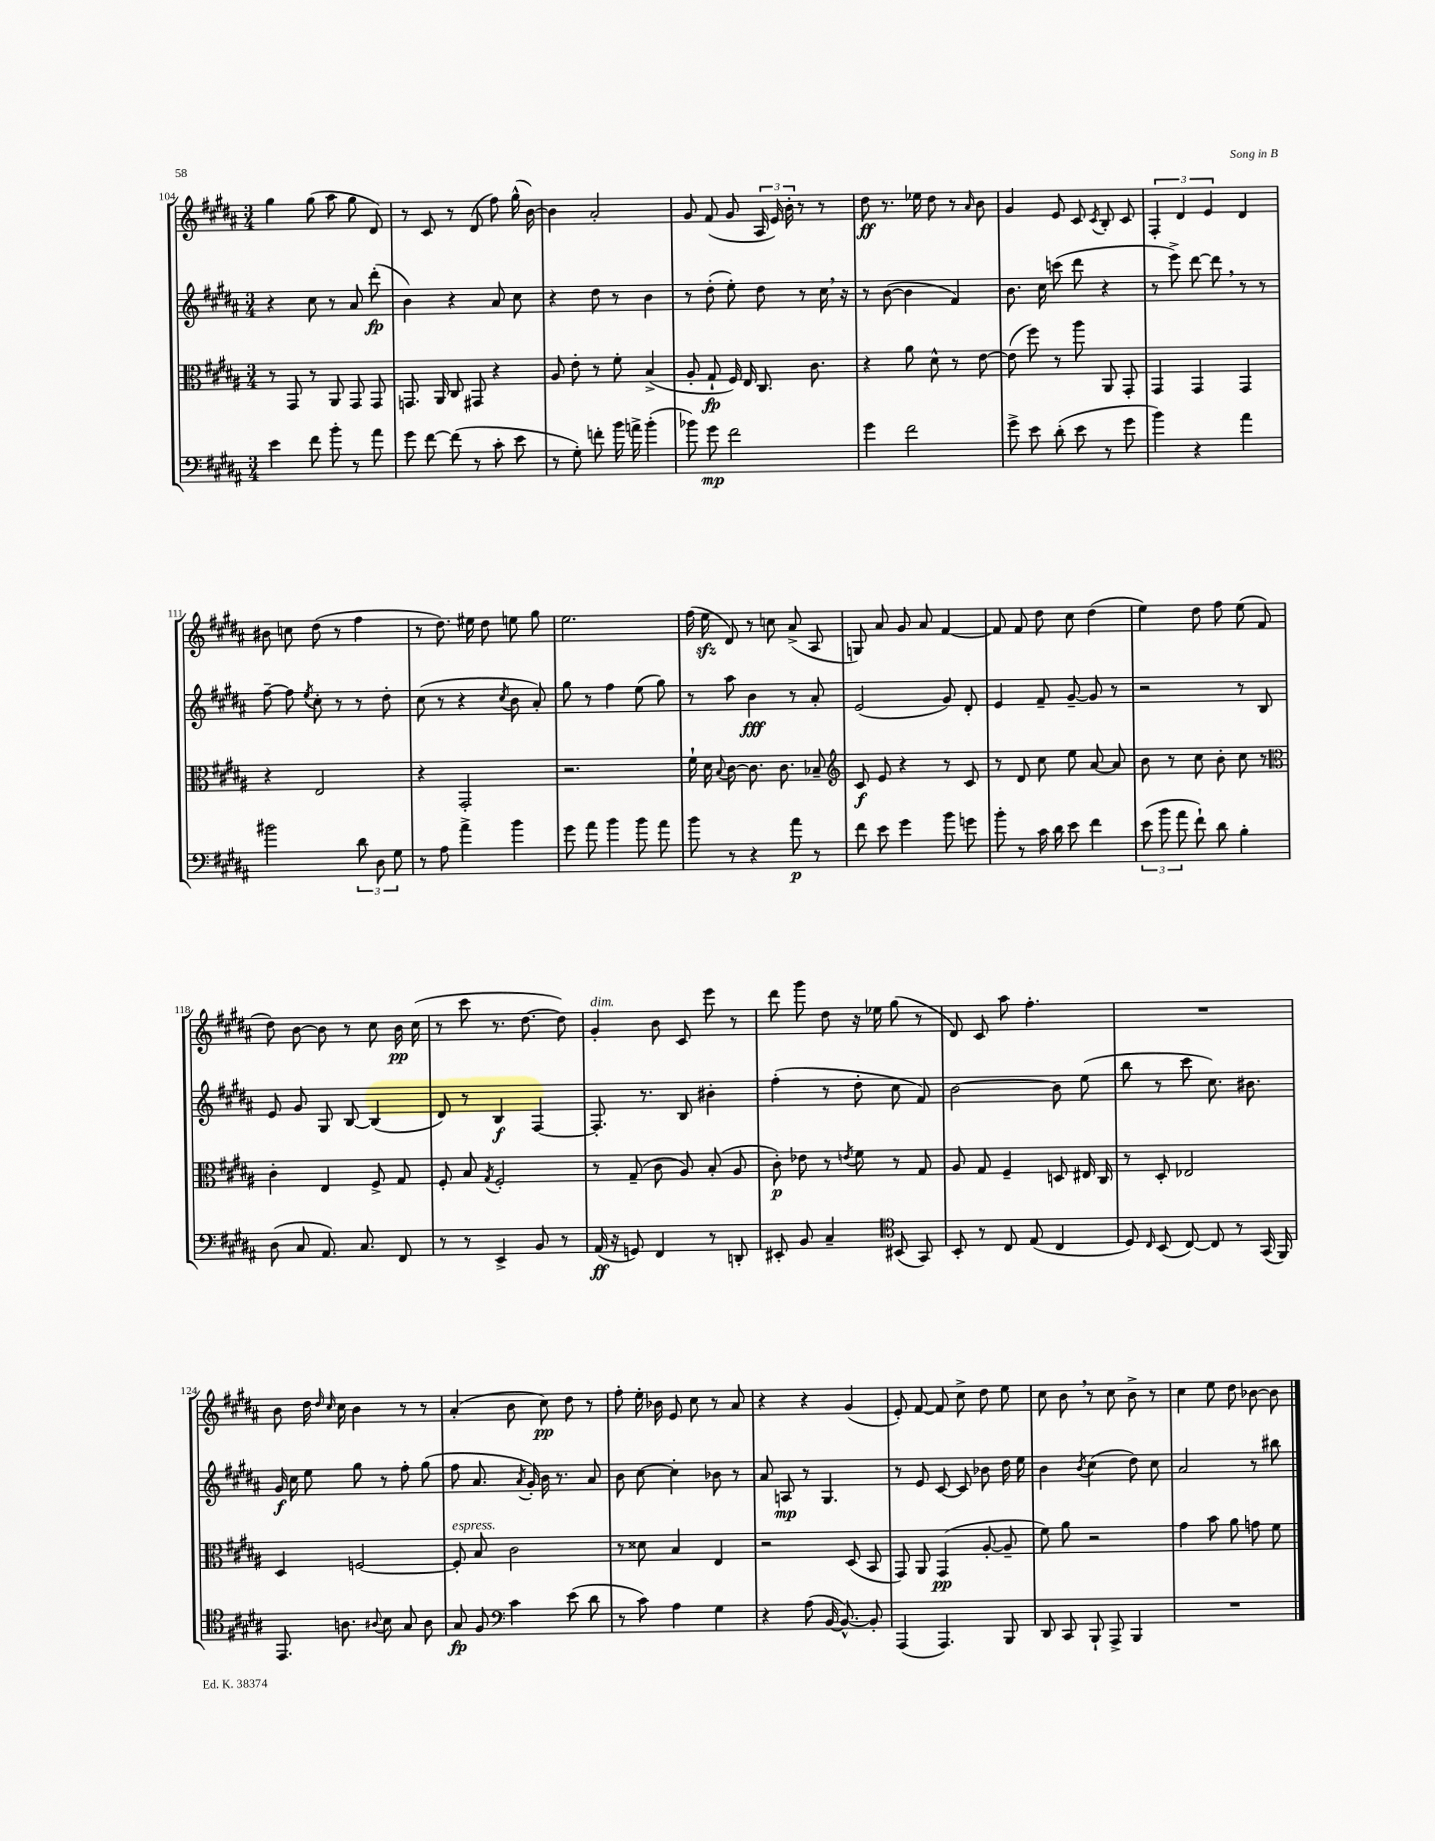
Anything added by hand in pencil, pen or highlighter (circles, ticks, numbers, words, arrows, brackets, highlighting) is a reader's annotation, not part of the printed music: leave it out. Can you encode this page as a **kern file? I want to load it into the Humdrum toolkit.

**kern	**dynam	**kern	**dynam	**kern	**dynam	**kern	**dynam
*part4	*part4	*part3	*part3	*part2	*part2	*part1	*part1
*staff4	*staff4	*staff3	*staff3	*staff2	*staff2	*staff1	*staff1
*clefF4	*	*clefC3	*	*clefG2	*	*clefG2	*
*k[f#c#g#d#a#]	*	*k[f#c#g#d#a#]	*	*k[f#c#g#d#a#]	*	*k[f#c#g#d#a#]	*
*M3/4	*	*M3/4	*	*M3/4	*	*M3/4	*
=104	=104	=104	=104	=104	=104	=104	=104
4e\	.	8r	.	4r	.	4gg#\	.
.	.	8GG#/	.	.	.	.	.
8f#\	.	8r	.	8cc#\	.	(8gg#\	.
8b'\	.	8AA#/	.	8r	.	8aa#\	.
8r	.	8GG#/	.	8a#/	.	8gg#\	.
8a#\	.	8GG#/	.	(8ddd#'\	fp	8d#/)	.
=105	=105	=105	=105	=105	=105	=105	=105
8g#\	.	8.GGn/	.	4b\)	.	8r	.
[8f#\	.	.	.	.	.	8c#/	.
.	.	16AA#/	.	.	.	.	.
(8f#\]	.	8C#/	.	4r	.	8r	.
8r	.	8GG#X/	.	.	.	(8d#/	.
8c#'\	.	4r	.	8a#/	.	8ff#\)	.
8e\	.	.	.	8cc#\	.	(16gg#^^\	.
.	.	.	.	.	.	[16b\)	.
=106	=106	=106	=106	=106	=106	=106	=106
8r	.	8A#/	.	4r	.	4b\]	.
8G#'\)	.	8e'\	.	.	.	.	.
8fn'\	.	8r	.	8dd#\	.	2a#'/	.
16b\	.	8f#'\	.	8r	.	.	.
16an^\	.	.	.	.	.	.	.
(4b'\	.	(4B^/	.	4b\	.	.	.
=107	=107	=107	=107	=107	=107	=107	=107
8b-X\)	.	8A#'/	.	8r	.	8g#/	.
8g#\	mp	8G#`/	fp	(8dd#'\	.	(8f#/	.
2f#\	.	16F#/)	.	8ee'\)	.	8g#/	.
.	.	16E/	.	.	.	.	.
.	.	8.C#/	.	8dd#\	.	24A#/	.
.	.	.	.	.	.	24e/)	.
.	.	.	.	.	.	24b'\	.
.	.	.	.	8r	.	8r	.
.	.	8.c#\	.	.	.	.	.
.	.	.	.	16cc#,\	.	8r	.
.	.	.	.	16r	.	.	.
=108	=108	=108	=108	=108	=108	=108	=108
4g#\	.	4r	.	8r	.	8dd#\	ff
.	.	.	.	([8b\	.	8.r	.
2f#\	.	8a#\	.	4b\]	.	.	.
.	.	.	.	.	.	16ee-X\	.
.	.	8d#^^\	.	.	.	8dd#\	.
.	.	8r	.	4f#/)	.	8r	.
.	.	.	.	.	.	16qqa#/	.
.	.	[8e\	.	.	.	8b\	.
=109	=109	=109	=109	=109	=109	=109	=109
8g#^\	.	(8e\]	.	8.b\	.	4g#/	.
8e\	.	8ff#\)	.	.	.	.	.
.	.	.	.	16cc#\	.	.	.
(8d#'\	.	8r	.	(8cccn\	.	8e/	.
8e\	.	8aa#\	.	8ddd#\	.	8c#/	.
.	.	.	.	.	.	8qc#/	.
8r	.	8AA#/	.	4r	.	8B'/	.
8g#\	.	8GG#'/	.	.	.	8c#/	.
=110	=110	=110	=110	=110	=110	=110	=110
4b\)	.	4GG#/	.	8r	.	6F#'/	.
.	.	.	.	8eee^\)	.	.	.
.	.	.	.	.	.	6d#/	.
4r	.	4GG#/	.	[8ddd#\	.	.	.
.	.	.	.	.	.	6e/	.
.	.	.	.	8ddd#,\]	.	.	.
4a#\	.	4GG#/	.	8r	.	4d#/	.
.	.	.	.	8r	.	.	.
!!LO:LB:g=z
=111	=111	=111	=111	=111	=111	=111	=111
2b#X\	.	4r	.	[8ff#~\	.	8b#X\	.
.	.	.	.	8ff#\]	.	8ccn\	.
.	.	.	.	8qee/	.	.	.
.	.	2E/	.	8cc#'\	.	(8dd#\	.
.	.	.	.	8r	.	8r	.
12d#\	.	.	.	8r	.	4ff#\	.
12D#\	.	.	.	.	.	.	.
.	.	.	.	8dd#'\	.	.	.
12G#\	.	.	.	.	.	.	.
=112	=112	=112	=112	=112	=112	=112	=112
8r	.	4r	.	(8cc#\	.	8r	.
8A#\	.	.	.	8r	.	8.dd#\)	.
4a#^\	.	2GG#'/	.	4r	.	.	.
.	.	.	.	.	.	16ee#X\	.
.	.	.	.	.	.	8dd#\	.
.	.	.	.	8qcc#/	.	.	.
4b\	.	.	.	8b\	.	8een\	.
.	.	.	.	8a#'/)	.	8gg#\	.
=113	=113	=113	=113	=113	=113	=113	=113
8g#\	.	2.r	.	8gg#\	.	2.ee\	.
8a#\	.	.	.	8r	.	.	.
4b\	.	.	.	4ff#\	.	.	.
8b\	.	.	.	(8ee\	.	.	.
8a#\	.	.	.	8gg#\)	.	.	.
=114	=114	=114	=114	=114	=114	=114	=114
8b\	.	16f#`\	.	8r	.	(16ff#\	.
.	.	16d#\	.	.	.	16eezz\	.
.	.	8qqB/	.	.	.	.	.
8r	.	[8c#\	.	8aa#\	.	8d#/)	.
4r	.	8.c#\]	.	4b\	fff	8r	.
.	.	.	.	.	.	8ccn\	.
.	.	8.c#\	.	.	.	.	.
8a#\	p	.	.	8r	.	(8a#^/	.
8r	.	8B-X~/	.	8a#'/	.	8A#/	.
=115	=115	=115	=115	=115	=115	=115	=115
*	*	*clefG2	*	*	*	*	*
8f#\	.	8c#/	f	(2e/	.	8Gn/)	.
8e\	.	8e/	.	.	.	8a#/	.
4g#\	.	4r	.	.	.	8g#/	.
.	.	.	.	.	.	8a#/	.
8b\	.	8r	.	8g#/)	.	[4f#/	.
8gn\	.	8c#/	.	8d#'/	.	.	.
=116	=116	=116	=116	=116	=116	=116	=116
8b'\	.	8r	.	4e/	.	8f#/]	.
8r	.	8d#/	.	.	.	8f#/	.
16c#\	.	8cc#\	.	8f#~/	.	8dd#\	.
16d#\	.	.	.	.	.	.	.
8e\	.	8ee\	.	[8g#~/	.	8cc#\	.
4f#\	.	[8a#/	.	8g#/]	.	(4dd#\	.
.	.	8a#/]	.	8r	.	.	.
=117	=117	=117	=117	=117	=117	=117	=117
(12e\	.	8b\	.	2r	.	4ee\)	.
12b\	.	.	.	.	.	.	.
.	.	8r	.	.	.	.	.
12a#\	.	.	.	.	.	.	.
8f#`\)	.	8cc#\	.	.	.	8dd#\	.
8d#\	.	8b'\	.	.	.	8ff#\	.
4B'\	.	8cc#\	.	8r	.	(8ee\	.
.	.	8r	.	8B/	.	8f#/	.
!!LO:LB:g=z
=118	=118	=118	=118	=118	=118	=118	=118
*	*	*clefC3	*	*	*	*	*
(8D#\	.	4c#'\	.	8e/	.	8dd#\)	.
8C#/	.	.	.	8g#/	.	[8b\	.
8.AA#/)	.	4E/	.	8G#/	.	8b\]	.
.	.	.	.	[8B/	.	8r	.
8.C#/	.	.	.	.	.	.	.
.	.	8F#^/	.	(4B/]	.	8cc#\	.
8FF#/	.	8G#/	.	.	.	16b\	pp
.	.	.	.	.	.	(16cc#\	.
=119	=119	=119	=119	=119	=119	=119	=119
8r	.	8F#'/	.	8d#/)	.	8r	.
8r	.	8B/	.	8r	.	8ccc#\	.
.	.	8qG#/	.	.	.	.	.
4EE^/	.	2F#'/	.	4B/	f	8.r	.
.	.	.	.	.	.	[8.dd#\	.
8BB/	.	.	.	[4F#/	.	.	.
8r	.	.	.	.	.	8dd#\])	.
=120	=120	=120	=120	=120	=120	=120	=120
!	!	!	!	!	!	!LO:TX:a:i:t=dim.	!
(16AA#/	ff	8r	.	8.F#'/]	.	4g#'/	.
16r	.	.	.	.	.	.	.
8GGn/)	.	(8G#~/	.	.	.	.	.
.	.	.	.	8.r	.	.	.
4FF#/	.	8c#\	.	.	.	8b\	.
.	.	8A#/)	.	8B/	.	8c#/	.
8r	.	(8B'/	.	4b#X'\	.	8eee\	.
8DDn'/	.	8A#/	.	.	.	8r	.
=121	=121	=121	=121	=121	=121	=121	=121
8EE#X'/	.	8c#'\)	p	(4ff#'\	.	8ddd#\	.
8BB/	.	8e-X\	.	.	.	8ggg#\	.
4C#~/	.	8r	.	8r	.	8dd#\	.
.	.	8qen/	.	.	.	.	.
.	.	8f#\	.	8dd#'\	.	16r	.
.	.	.	.	.	.	16ee-X\	.
*clefC4	*	*	*	*	*	*	*
(8BB#X/	.	8r	.	8cc#\	.	(8gg#\	.
8GG#/)	.	8G#/	.	8f#/)	.	8r	.
=122	=122	=122	=122	=122	=122	=122	=122
8BB'/	.	8A#/	.	[2b\	.	8d#/)	.
8r	.	8G#/	.	.	.	8c#/	.
8C#/	.	4F#~/	.	.	.	8aa#\	.
(8E/	.	.	.	.	.	4.ff#'\	.
4C#/	.	8Dn/	.	8b\]	.	.	.
.	.	16E#X/	.	(8ee\	.	.	.
.	.	16C#/	.	.	.	.	.
=123	=123	=123	=123	=123	=123	=123	=123
8D#/)	.	8r	.	8bb\	.	2.r	.
16qqC#/	.	.	.	.	.	.	.
(8BB/	.	8D#'/	.	8r	.	.	.
[8C#/)	.	2E-X/	.	8ccc#\	.	.	.
8C#/]	.	.	.	8.cc#\)	.	.	.
8r	.	.	.	.	.	.	.
.	.	.	.	8.b#X\	.	.	.
(16GG#/	.	.	.	.	.	.	.
16FF#/)	.	.	.	.	.	.	.
!!LO:LB:g=z
=124	=124	=124	=124	=124	=124	=124	=124
8.EE/	.	4D#/	.	16g#/	f	8b\	.
.	.	.	.	16cc#\	.	.	.
.	.	.	.	8ee\	.	16dd#\	.
.	.	.	.	.	.	16qqdd#/	.
.	.	.	.	.	.	16qqcc#/	.
8.An\	.	.	.	.	.	16cc#\	.
.	.	[2Fn/	.	8gg#\	.	4b\	.
8qqA#X/	.	.	.	.	.	.	.
8B\	.	.	.	8r	.	.	.
8G#/	.	.	.	8ff#'\	.	8r	.
8A#\	.	.	.	(8gg#\	.	8r	.
=125	=125	=125	=125	=125	=125	=125	=125
!	!	!LO:TX:a:i:t=espress.	!	!	!	!	!
8G#/	fp	8F'/]	.	8ff#\	.	(4a#'/	.
8F#/	.	8B/	.	8.a#/	.	.	.
*clefF4	*	*	*	*	*	*	*
4c#\	.	2c#\	.	.	.	8b\	.
.	.	.	.	8qa#/	.	.	.
.	.	.	.	16g#'/)	.	.	.
.	.	.	.	16b\	.	8cc#\)	pp
.	.	.	.	8.r	.	.	.
(8e\	.	.	.	.	.	8dd#\	.
8d#\	.	.	.	8a#/	.	8r	.
=126	=126	=126	=126	=126	=126	=126	=126
8r	.	8r	.	8b\	.	8ff#'\	.
8c#\)	.	8d##X\	.	[8cc#\	.	16ee'\	.
.	.	.	.	.	.	16b-X\	.
4A#\	.	4B/	.	4cc#'\]	.	8e/	.
.	.	.	.	.	.	8cc#\	.
4G#\	.	4E/	.	8b-X\	.	8r	.
.	.	.	.	8r	.	8a#/	.
=127	=127	=127	=127	=127	=127	=127	=127
4r	.	2r	.	8a#/	.	4r	.
.	.	.	.	8An/	mp	.	.
(8A#\	.	.	.	8r	.	4r	.
[16BB/	.	.	.	4.G#/	.	.	.
8.BB^^/_)	.	.	.	.	.	.	.
.	.	(8D#/	.	.	.	(4g#/	.
8BB'/]	.	8BB/	.	.	.	.	.
=128	=128	=128	=128	=128	=128	=128	=128
(4AAA#/	.	8GG#/)	.	8r	.	8e'/)	.
.	.	8AA#/	.	8e/	.	[8f#/	.
4.AAA#/)	.	(4GG#/	pp	[8c#/	.	8f#/]	.
.	.	.	.	8c#/]	.	8cc#^\	.
.	.	[8A#'/	.	8b-X\	.	8dd#\	.
8BBB/	.	8A#~/]	.	16dd#\	.	8ee\	.
.	.	.	.	16ee\	.	.	.
=129	=129	=129	=129	=129	=129	=129	=129
8DD#/	.	8f#\)	.	4b\	.	8cc#\	.
8CC#/	.	8a#\	.	.	.	8b,\	.
.	.	.	.	8qb/	.	.	.
8BBB`/	.	2r	.	(4cc#\	.	8r	.
8AAA#^/	.	.	.	.	.	8cc#\	.
4BBB/	.	.	.	8dd#\)	.	8b^\	.
.	.	.	.	8cc#\	.	8r	.
=130	=130	=130	=130	=130	=130	=130	=130
2.r	.	4g#\	.	2a#/	.	4cc#\	.
.	.	8b\	.	.	.	8ee\	.
.	.	8a#\	.	.	.	8dd#\	.
.	.	8gn\	.	8r	.	[8b-X\	.
.	.	8f#\	.	8bb#X\	.	8b-\]	.
==	==	==	==	==	==	==	==
*-	*-	*-	*-	*-	*-	*-	*-
